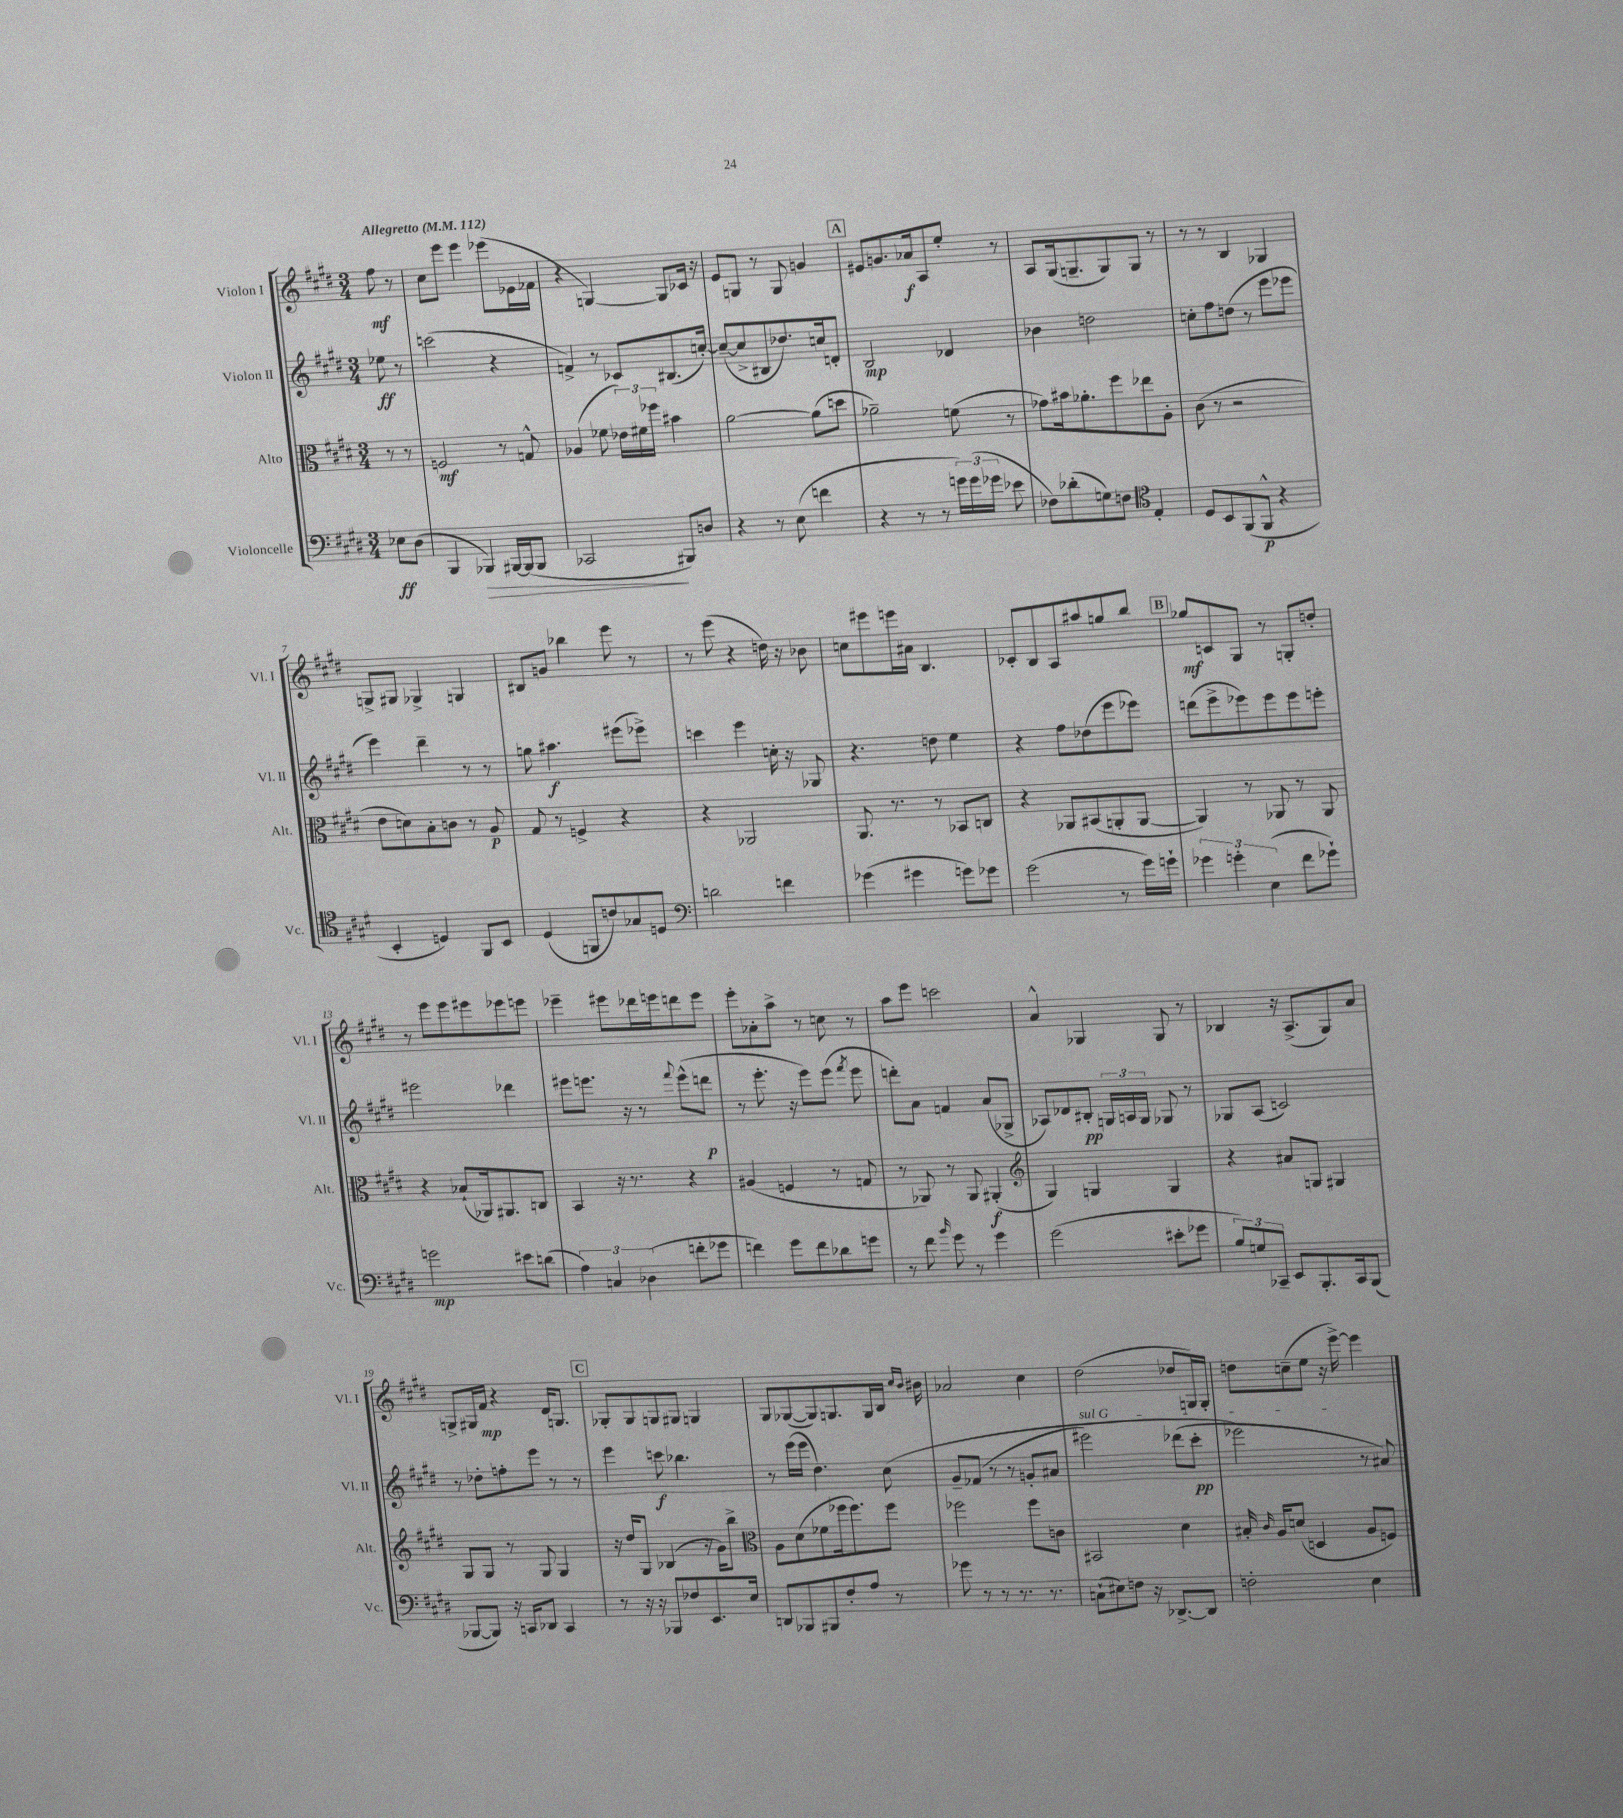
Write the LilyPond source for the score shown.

<<
\new StaffGroup <<
\new Staff = "s0" \with { instrumentName = "Violon I" shortInstrumentName = "Vl. I" } {
    \clef treble \key e \major \numericTimeSignature \time 3/4 \partial 4 \tempo "Allegretto" 4 = 112
    \autoBeamOff fis''8\mf r8 |
    cis''8[ e'''8] e'''4 ees'''8[( ees'16 fes'16] |
    r4 g4~) g8[ ces'16] r16 |
    e'8[ g8] r8 g8 g'4 |
    \mark \markup { \box "A" } eis'8[ g'8. aes'16\f a8 e''8]-. r8 |
    a8[ gis16( g8.-- g8) g8] r8 |
    r8 r8 b4 ges4 |
    g8[-> gis8] ges4-> g4 |
    bis8[ g'8] bes''4 e'''8 r8 |
    r8 e'''8( r4 d''16) r16 bes'8 |
    c''8[ eis'''8 e'''16 ais'16] b4. |
    ces'8[-. b8 a8 ais''8 g''8 b''8] |
    \mark \markup { \box "B" } ges''8[\mf c'8 gis8] r8 g8[-. d''8]-. |
    r8 e'''8[ e'''8 eis'''8 ees'''8 e'''8] |
    ees'''4-- eis'''8[ des'''16 e'''16 d'''8 e'''8] |
    e'''8[-. aes'8-. a''8]-> r8 c''8 r8 |
    a''8[ e'''8] c'''2 |
    a'4-^ ges4 ges8 r8 |
    bes4 r16 a8.[->( gis8) a'8] |
    g8[-> gis16 fis'16]\mp r4 dis'16[ g8.] |
    \mark \markup { \box "C" } ges8[-. ges8 g8 gis8] g4 |
    gis8[ ges8~( ges8) g8. g16 b16] \grace { cis''16[ b'16] } bis'16 |
    aes'2 cis''4 |
    dis''2( des''8[ g16) g16]-. |
    d''8[ c''8--( e''8] r16 e'''16~->) e'''4 \bar "|." |
}
\new Staff = "s1" \with { instrumentName = "Violon II" shortInstrumentName = "Vl. II" } {
    \clef treble \key e \major \numericTimeSignature \time 3/4 \partial 4
    \autoBeamOff ees''8\ff r8 |
    c'''2( r4 |
    f'4->) r8 ces'8[ bis8.( c''16]~-.) |
    c''8[~--( c''8-> bis8 des''8.) c''16 d'8]-. |
    \mark \markup { \box "A" } b2\mp des'4 |
    bes'4 d''2 |
    c''8[-. fis''8 d''8]( r8 e'''8[ ees'''8] |
    e'''4) dis'''4-- r8 r8 |
    g''8 ais''4.\f eis'''8[( ees'''8]->) |
    c'''4 e'''4 c''16-. r16 ges8 |
    r4. d''8 e''4 |
    r4 fis''8[ des''8( e'''8 ees'''8]) |
    \mark \markup { \box "B" } d'''8[( e'''8-> ees'''8) ees'''8 ees'''8 e'''8]-. |
    eis'''2 des'''4 |
    eis'''8[ e'''8.] r16 r8 \appoggiatura { fis'''8 } e'''8[-^( d'''8]\p |
    r8 e'''8.-. r16 e'''8[) e'''8]( \acciaccatura { fis'''8 } e'''8 |
    d'''8[-.) a'8] f'4 a'8[( ges8]-> |
    aes8[) des'8 bis8]-.\pp \tuplet 3/2 { g16[ a16 g16] } ges8 r8 |
    ges8[ a8]( c'2) |
    r8 des''8[-. f''8-. e'''8] r8 r8 |
    \mark \markup { \box "C" } e'''4 c'''8\f bes''4. |
    r8 e'''16[( e'''16] dis''4.) cis''8\( |
    gis'8[-- fes'8]( r8 r8 g'8[-. ais'8] |
    \once \override TextSpanner.bound-details.left.text = \markup { \italic "sul G" } eis'''2\startTextSpan) des'''8[( cis'''8]-.\pp |
    ees'''2\stopTextSpan\) r8 ais'8) \bar "|." |
}
\new Staff = "s2" \with { instrumentName = "Alto" shortInstrumentName = "Alt." } {
    \clef alto \key e \major \numericTimeSignature \time 3/4 \partial 4
    \autoBeamOff r8 r8 |
    f2\mf r8 g8-^ |
    aes4( fes'8 \tuplet 3/2 { ees'16[) fis'16 fes''16] } bis'4 |
    a'2~ a'8[( d''8] |
    \mark \markup { \box "A" } aes'2--) f'8( r8 |
    ges'8[) bis'16 aes'8.-. fis''8 ees''8 a8]-. |
    cis'8( r8 r2 |
    e'8[ d'8) b8-. c'8] r8 a8\p |
    gis8 r8 f4-> r4 |
    r4 aes,2 |
    a,8. r8. r8 bes,8[ c8] |
    r4 aes,8[ bis,8( a,8-. a,8]~ |
    \mark \markup { \box "B" } a,4) r8 aes,8 r8 aes,8 |
    r4 bes8[-!( aes,16) ais,8. c8] |
    b,4 r16 r8. r4 |
    ais4( f4 r8 g8 |
    r8 aes,8) r8 aes,8 ais,4-.\f( |
    \clef treble gis4) g4 g4 |
    r4 ais'8[ g8] gis4 |
    gis8[ gis8] r8 gis8 gis4 |
    \mark \markup { \box "C" } r16 dis''16[ gis8] bes4( r16 gis'16[) b''8]-> |
    \clef alto a8[ dis'8( fes'8 fes''16 fes''8.) fes''8] |
    fes''2 fes''8[ c'8] |
    bis,2 dis'4 |
    bis16-. \grace { cis'16 } a16[ d'8]( d4 a8[ f8]) \bar "|." |
}
\new Staff = "s3" \with { instrumentName = "Violoncelle" shortInstrumentName = "Vc." } {
    \clef bass \key e \major \numericTimeSignature \time 3/4 \partial 4
    \autoBeamOff ees8[\ff dis8]( |
    b,,4 bes,,4\>) bis,,16[~ bis,,16( bis,,8] |
    ces,2\! bis,,8[) d8] |
    r4 r8 e8( f'4 |
    \mark \markup { \box "A" } r4 r8 r8 \tuplet 3/2 { g'16[) g'16( ges'16] } ees'8 |
    fes8[) des'8-.( g8) f8] \clef tenor e4-. |
    dis8[ b,8 fis,8( fis,8]-^\p r4 |
    b,4-. d4) fis,8[ b,8] |
    dis4( f,8[ c'8) ges8 d8] |
    \clef bass d'2 f'4 |
    ges'4( gis'4 g'8[) ges'8] |
    gis'2( r8 gis'16[) g'16]-! |
    \mark \markup { \box "B" } \tuplet 3/2 { ges'4 g'4-. e4( } fis'8[ ges'8]-!) |
    g'2\mp eis'8[ d'8]( |
    \tuplet 3/2 { a4) c4 des4( } f'8[-. ges'8] |
    f'4) gis'8[ f'8 des'8 g'8] |
    r8 fis'8 \grace { b'16 } gis'8 r8 gis'4 |
    gis'2( eis'8[-. ges'8] |
    \tuplet 3/2 { b8[) g8 ces,8]-- } e,8[ b,,8.-. ces,16 b,,8]( |
    bes,,8[~ bes,,8]) r16 c,16[ des,8] c,4 |
    \mark \markup { \box "C" } r8 r16 r16 bes,,8[ fes8 e,8. e16] |
    d,8[ bes,,8 bis,,8 fis8-. a8] r8 |
    ges'8 r8 r8 r8. r8. |
    c8[-!( eis8) f8] r16 des,8.[~-> des,8] |
    f2-. e4 \bar "|." |
}
>>
>>
